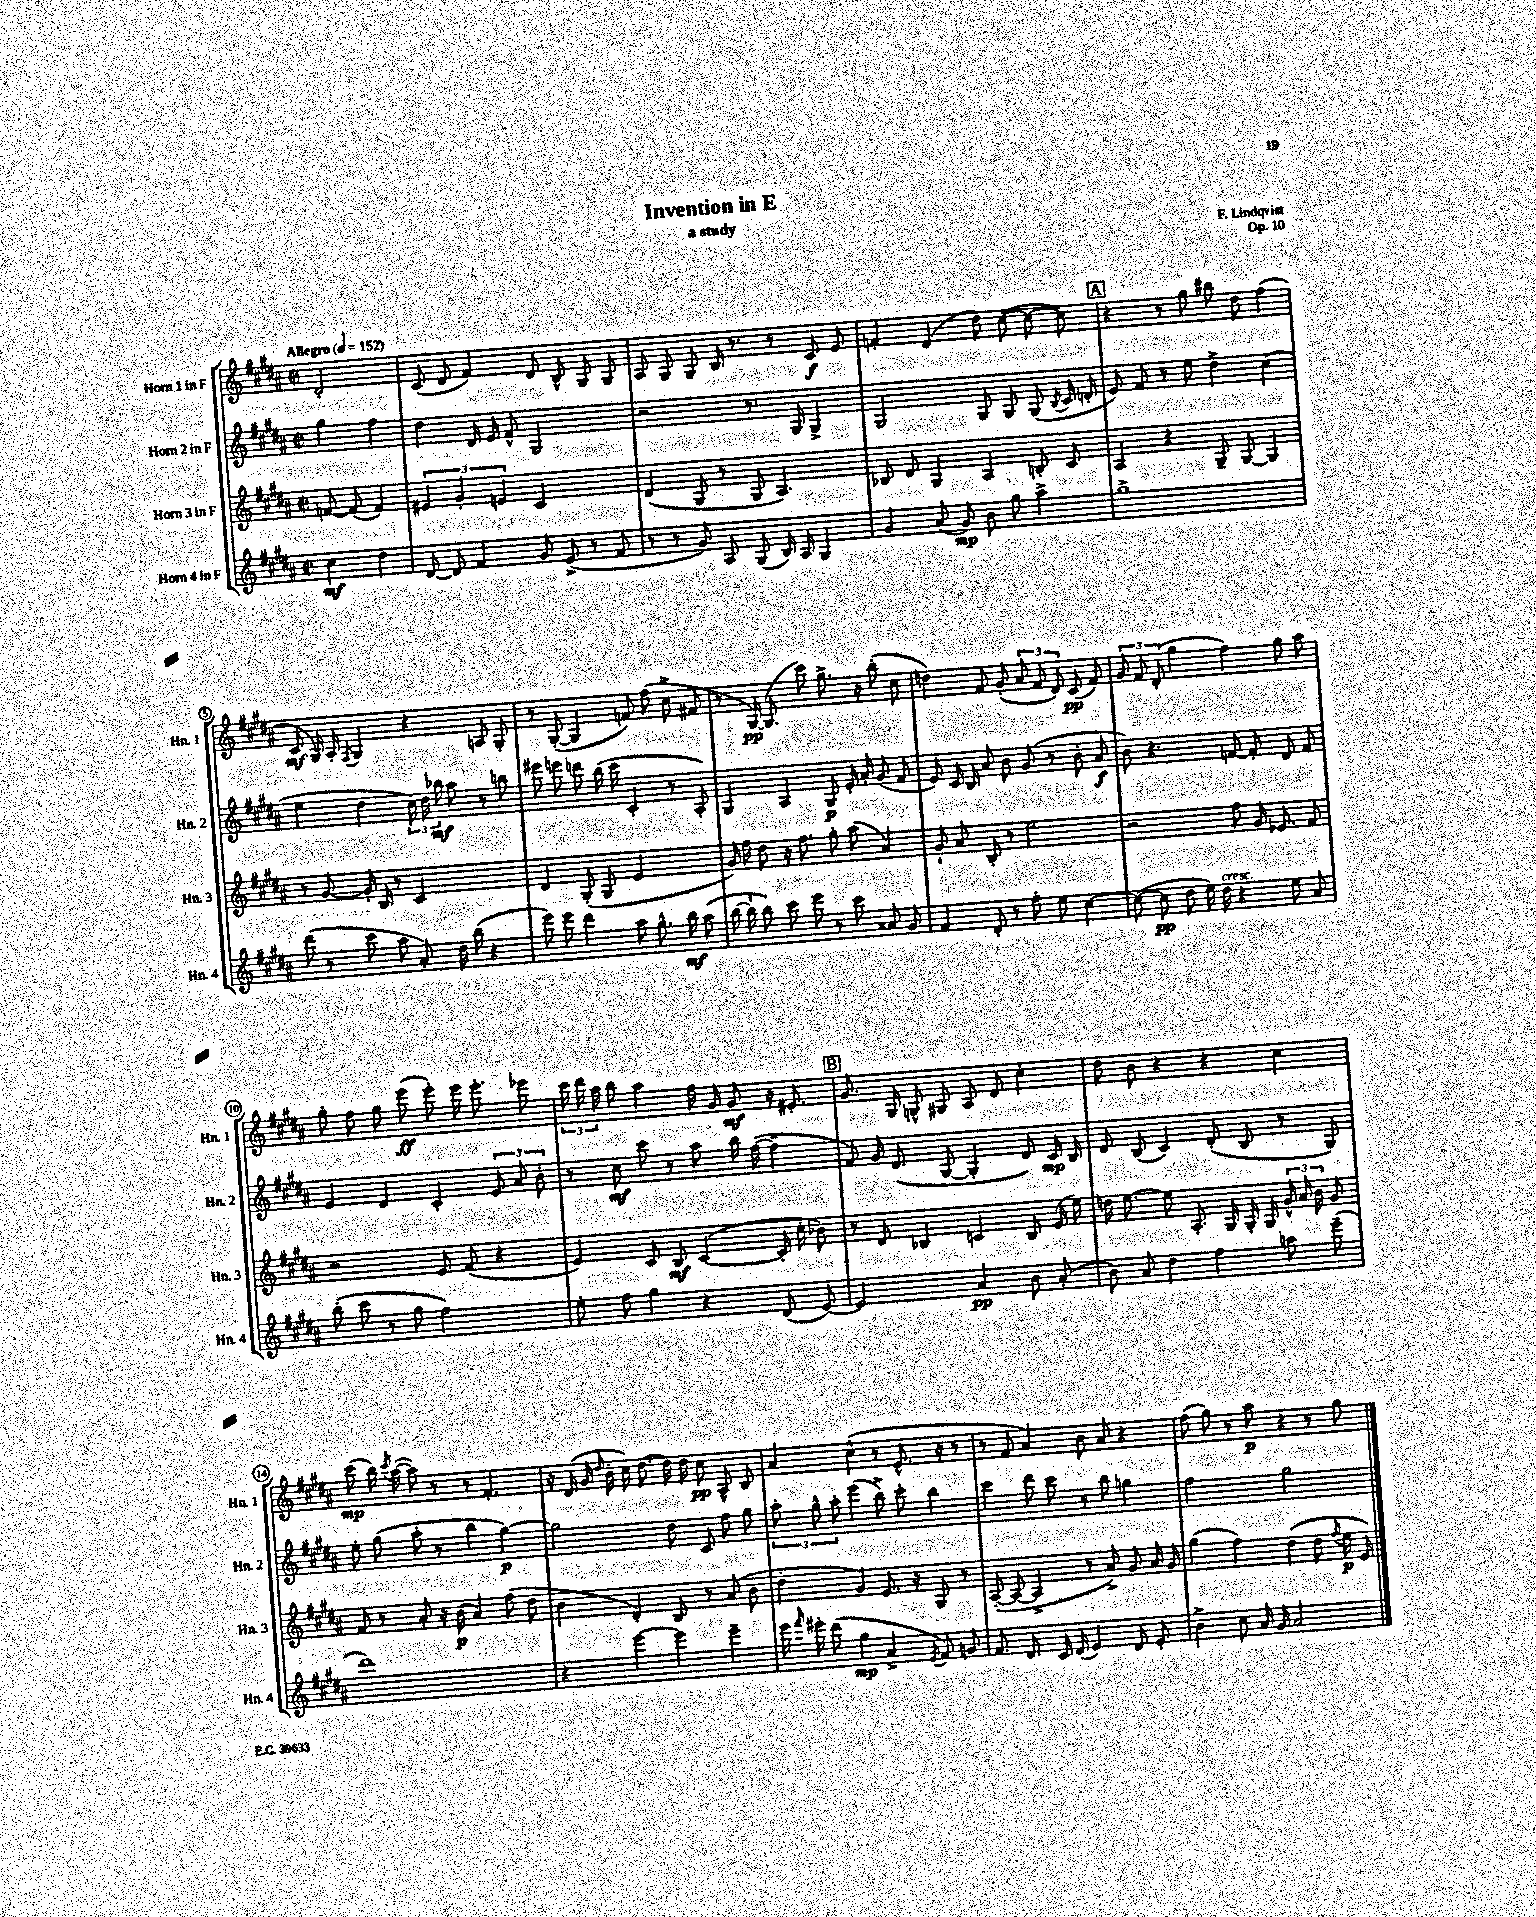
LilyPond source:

\header { title = "Invention in E" composer = "F. Lindqvist" subtitle = "a study" opus = "Op. 10" }
<<
\new StaffGroup <<
\new Staff = "s0" \with { instrumentName = "Horn 1 in F" shortInstrumentName = "Hn. 1" } {
    \clef treble \key b \major \defaultTimeSignature \time 2/2 \partial 2 \tempo "Allegro" 4 = 152
    \autoBeamOff dis'2-. |
    cis'8( dis'8 fis'4) dis'8 b8-^ gis8 gis8 |
    ais8 gis8 gis8 b16 r8. r8 cis'8\f e'8 |
    f'4-. dis'4( dis''8) cis''8~( cis''8~ cis''8) |
    \mark \markup { \box "A" } r4 r8 gis''8 bis''8 dis''8 fis''4( |
    cis'8\mf gis16) ais16-. \acciaccatura { fis8 } gis4 r4 a8 gis8-. |
    r8 gis8~-.( gis4 f'8) fis''8( cis''8-> fis'8 |
    r8 gis16~\pp) gis8.( cis'''8) gis''8.-> r16 b''8-.( cis''8 |
    d''4) fis'8 gis'8-.( \tuplet 3/2 { ais'8 fis'8 dis'8) } cis'8\pp( fis'8) |
    \tuplet 3/2 { gis'8 fis'8 dis'8-.( } gis''4 fis''4) gis''8 ais''8 |
    gis''8-. fis''8 gis''8 e'''8\ff( e'''8-.) e'''16 e'''8.-. ees'''8 |
    \tuplet 3/2 { cis'''16 dis'''16 ais''16 } b''8 ais''4 fis''16 gis'16 gis'8\mf r16 eis'8.-. |
    \mark \markup { \box "B" } gis'8. gis16 g8-^ gis8 ais8 dis'8 cis''4-. |
    dis''8 b'8 r4 r4 cis''4 |
    cis'''8\mp( b''16) \acciaccatura { cis'''8 } ais''16~( ais''8) r8 r8 fis'4.-. |
    r16 dis'16( gis'16 \grace { dis''16 } b'16-. cis''16) dis''8.~ dis''16 dis''16 cis''8\pp ais8-^ b8 |
    ais'4 cis''4-^( r8 e'8.-^ r16 r8 |
    r8 fis'8 ais'4) b'8 ais'8 r4 |
    fis''8( gis''8) r8 ais''8\p r4 r8 gis''8 \bar "|." |
}
\new Staff = "s1" \with { instrumentName = "Horn 2 in F" shortInstrumentName = "Hn. 2" } {
    \clef treble \key b \major \defaultTimeSignature \time 2/2 \partial 2
    \autoBeamOff gis''4 fis''4 |
    dis''4 dis'16 e'16 fis'8-^ gis2 |
    r2 r8. gis16 gis4-> |
    gis2 gis8 gis8 gis8( \acciaccatura { b8 } cis'16 d'16-. |
    \mark \markup { \box "A" } e'8) fis'8 r8 e''8 dis''4-> cis''4( |
    e''4 dis''4 \tuplet 3/2 { cis''16) dis''16 bes''16\mf } ais''8 r8 b''8 |
    eis'''8 e'''8 d'''8 b''16( cis'''16 cis'4-. r8 ais8-.) |
    gis4 ais4 gis8\p e'16-. ais'16-. gis'8( fis'8 |
    e'8) cis'16 b16 ais'8 b'8 gis'8( r8 b'8-. ais'8\f |
    b'8) r4. f'8~ f'8-. dis'8 f'8 |
    e'4 dis'4 cis'4-. \tuplet 3/2 { e'8 ais'8 b'8-. } |
    r8 cis''8\mf cis'''8 r8 ais''8 b''16 fis''16~( fis''4-- |
    \mark \markup { \box "B" } fis'8) gis'16 dis'8.( gis8~ gis4-. dis'8) cis'16\mp b16 |
    dis'8 b8( cis'4) dis'8-.( b8 r8 gis8) |
    e''8-. gis''8( ais''8-. r8 b''4 gis''4~\p) |
    gis''2 dis''8 cis'8 fis''8 gis''8 |
    \tuplet 3/2 { ais''8-. gis''8-^ ais''8-. } e'''4( b''8->) cis'''8-. b''4 |
    cis'''4 dis'''8 cis'''8 r8 b''8 g''4 |
    fis''2 gis''2 \bar "|." |
}
\new Staff = "s2" \with { instrumentName = "Horn 3 in F" shortInstrumentName = "Hn. 3" } {
    \clef treble \key b \major \defaultTimeSignature \time 2/2 \partial 2
    \autoBeamOff f'8~ f'8( f'4) |
    \tuplet 3/2 { eis'4 gis'4-. e'4 } cis'2 |
    dis'4( gis8 r8 gis8 ais4.) |
    bes8 dis'8 gis4 ais4 b8-. cis'8 |
    \mark \markup { \box "A" } ais4 r4 gis8-- gis8~ gis4 |
    r8 gis'8~ gis'16-. b16 r8 cis'2 |
    dis'4 gis8-.( gis8 e'2 |
    gis'16) fis''16 dis''8 r16 fis''8. gis''8-. ais''8( ais'4) |
    gis'8-! ais'8 b8-. r8 e''2 |
    r2 fis''8 gis'16 ees'8. fis'8 |
    r2 e'8 fis'8( r4 |
    e'4) cis'8 b8\mf cis'4~( cis'16-. cis''16-. bes'8) |
    \mark \markup { \box "B" } r8 dis'8 bes4 c'4 bes8 e'16( e''16) |
    d''16 e''8.~ e''8 ais8.-. gis16 gis16-. gis16 \tuplet 3/2 { gis'16-^ ais'16 b'16 } gis'8 |
    fis'8 r8 ais'8-. r16 b'16\p( ais'4) fis''8( dis''8 |
    b'4 dis'4-.) b8 r8 ais'8( b'8 |
    dis''4-. gis'4) e'8. r16 gis8 r8 |
    ais8~-.( ais8~ ais4-> r8 ais'8->) gis'8 ais'16 gis'16 |
    gis''4( fis''4) dis''4( dis''8 \acciaccatura { fis''8 } e''16\p e'16) \bar "|." |
}
\new Staff = "s3" \with { instrumentName = "Horn 4 in F" shortInstrumentName = "Hn. 4" } {
    \clef treble \key b \major \defaultTimeSignature \time 2/2 \partial 2
    \autoBeamOff cis''4\mf dis''4 |
    dis'8~ dis'8 fis'4 gis'8 e'8->( r8 fis'8 |
    r8 r8 gis'8) ais8 gis8( b16) ais16 gis4 |
    gis'4 ais'8( gis'8\mp) b'8 gis''8 ais''4-> |
    \mark \markup { \box "A" } gis''1-> |
    dis'''8( r8 cis'''8 ais''8 ais'8-.) dis''16 b''16( r4 |
    e'''8) e'''8 dis'''4 ais''8 gis''8.-^ b''16\mf ais''8( |
    b''16~ b''16-! b''8) cis'''8 e'''8 r8 cis'''8 aisis'8 gis'8 |
    fis'4 dis'8-. r8 fis''8-. e''8 cis''4~ |
    cis''8~( cis''8\pp dis''8 e''16) dis''16^\markup { \italic "cresc." } r4 e''8 ais'8 |
    b''8-.( cis'''8 r8 gis''8 fis''2) |
    e''8-. fis''8 gis''4 r4 dis'8( e'8~) |
    \mark \markup { \box "B" } e'2 ais'4\pp b'8 ais'8-.( |
    b'8) ais'8 dis''4 fis''4 a''8 e'''8--( |
    dis'''1) |
    r4 e'''4~ e'''4 e'''4-- |
    e'''16 \grace { fis'''16 } eis'''16-. dis'''8( gis''4\mp ais'4-> \acciaccatura { e'8 } fis'8) g'8 |
    fis'8. dis'8. cis'16 dis'16( e'4) dis'8 e'8-. |
    b'4-> cis''8 ais'16 gis'16 ais'2 \bar "|." |
}
>>
>>
\layout { \context { \Score \override BarNumber.stencil = #(make-stencil-circler 0.1 0.3 ly:text-interface::print) } }
